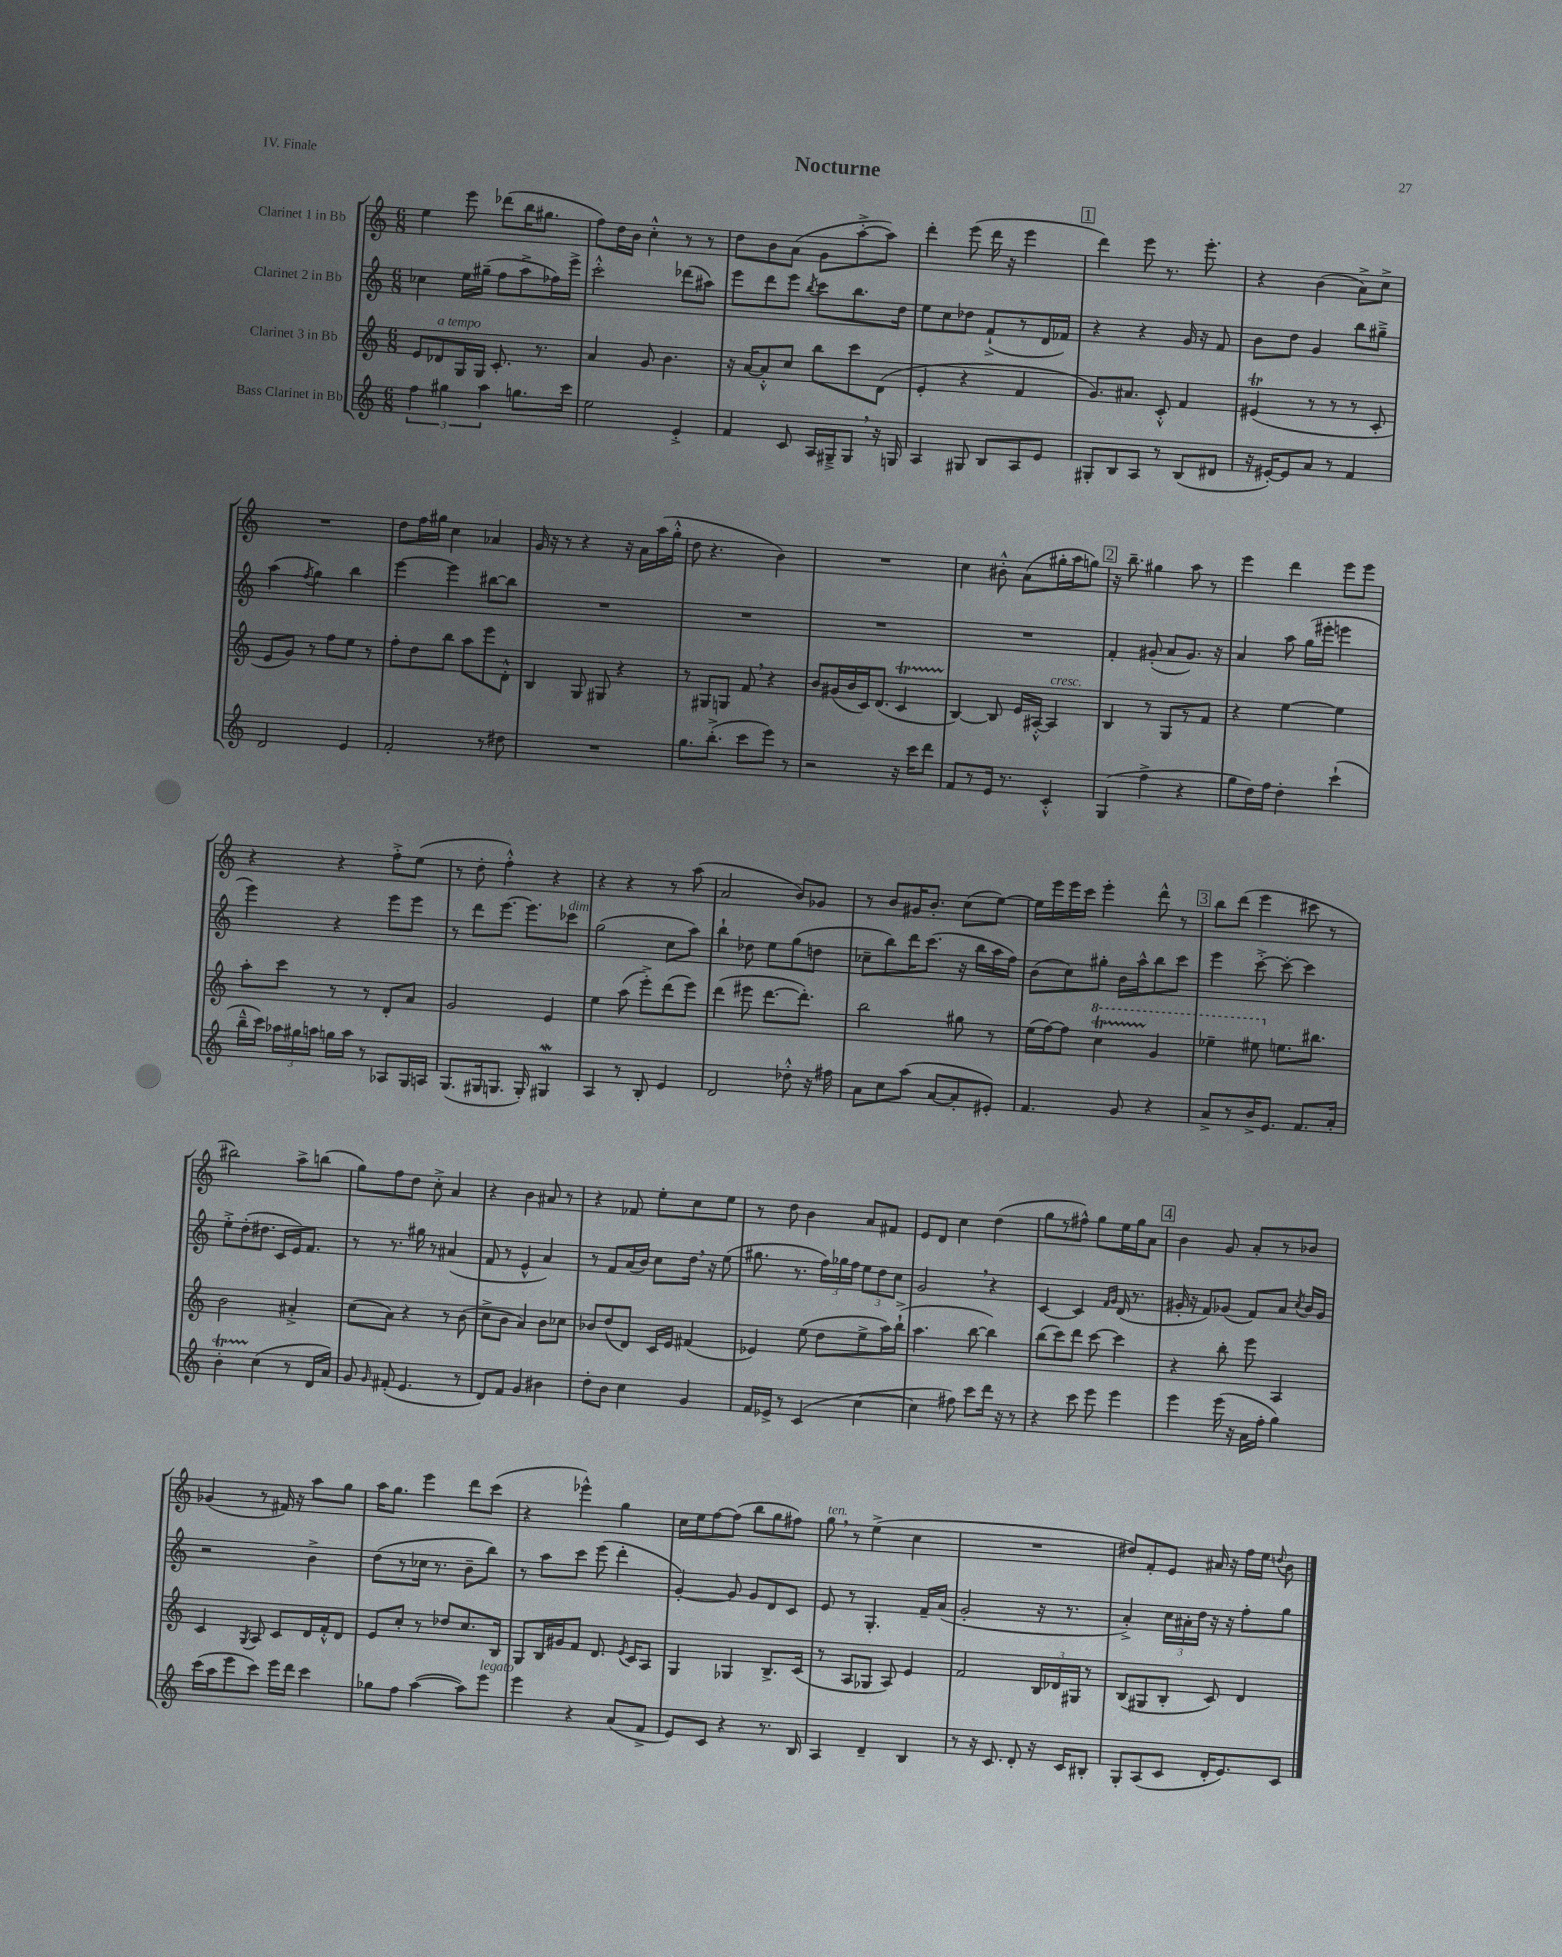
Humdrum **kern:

**kern	**kern	**kern	**kern
*staff4	*staff3	*staff2	*staff1
*clefG2	*clefG2	*clefG2	*clefG2
*k[]	*k[]	*k[]	*k[]
*M6/8	*M6/8	*M6/8	*M6/8
6ff\	8e/L	4cc-\	4ee\
.	8d-/	.	.
6gg#\	.	.	.
.	16G/L	16ee\LL	8eee\
.	16G/JJ	(16gg#~\JJ	.
6aa\	.	.	.
.	8.c'/	8ff\L	(8ddd-\L
8.gg\L	.	8aa^\	16bb\K
.	8.r	.	8.gg#\J
.	.	16ff-\L)	.
16ccc\Jk	.	16eee^\JJ	.
=	=	=	=
2ee\	4a/	2ccc'^^\	8ff\L)
.	.	.	16dd\L
.	.	.	16b\JJ
.	8g/	.	4cc'^^\
.	4.b\	.	.
4e'^/	.	(8ddd-\L	8r
.	.	8aa#\J)	8r
=	=	=	=
4f/	16r	8eee\L	8dd\L
.	[16a/LK	.	.
.	8a'^^/]	8ddd\	8b\
8c/	8cc/J	8eee\J	(8a\J
.	.	8qbb/	.
16A/LL	8bb\L	8ccc\L	8g\L
16G#~^/J	.	.	.
8G#/J	8ccc\	8.bb\	[8aa'^\
16r	(8d\J	.	8aa\]J)
16G/	.	16dd\Jk	.
=	=	=	=
4A/	4e'/	8ee\L	4ddd'\
.	.	8cc\	.
8G#/	4r	8dd-\J	(8eee\
8B/L	.	(8f`^/L	16ddd\
.	.	.	16r
8A/	4f/	8r	4eee\
8e/J	.	16d/L	.
.	.	16f-/JJ)	.
=	=	=	=
8G#'/L	8.g/L)	4r	4ddd\)
8B/	.	.	.
.	8.a#/J	.	.
8A/J	.	4r	8eee\
8r	8c'^^/	.	8.r
(8B/L	4f/	16g/	.
.	.	16r	8.eee'\
8d#/J	.	8f/	.
=	=	=	=
16r	(4e#/	8b\L	4r
[16e#'/LK)	.	.	.
8e#/]	.	8dd\J	.
8a/J	8r	4g/	(4b\
8r	8r	.	.
4f/	8r	8bb\L	8a^\L)
.	8c'/	8gg#~^\J	8cc^\J
=	=	=	=
2d/	8e/L	(4aa\	2.r
.	8g/J)	.	.
.	.	8qff/	.
.	8r	4gg\)	.
.	8ff\L	.	.
4e/	8ee\J	4bb\	.
.	8r	.	.
=	=	=	=
2f'/	8ff'\L	[4eee\	8dd\L
.	8dd\	.	16ff\L
.	.	.	16gg#\JJ
.	8bb\J	4eee\]	4cc\
.	8aa\L	.	.
8r	8eee\	[8bb#\L	4a-/
8dd#\	8d'^^\J	8bb#\]J	.
=	=	=	=
2.r	4B/	2.r	16g/
.	.	.	16r
.	.	.	8r
.	8G/	.	4r
.	8G#/	.	.
.	4r	.	16r
.	.	.	16a\LL
.	.	.	(16aa\
.	.	.	16gg'^^\JJ
=	=	=	=
8.gg\L	8r	2.r	8dd\
.	8G#/L	.	4.r
(8.bb'^\J	.	.	.
.	8G/J	.	.
8ccc\L	8f/	.	.
8eee\J)	4r	.	4b\)
8r	.	.	.
=	=	=	=
2r	8b/L	2.r	2.r
.	(16g#/L	.	.
.	16b/	.	.
.	16c/J)	.	.
.	(8.d/J	.	.
16r	4c/	.	.
16ccc\LK	.	.	.
8ddd\J	.	.	.
=	=	=	=
8f/L	[4B/)	2.r	4cc\
8r	.	.	.
16e/Jk	8B/]	.	8b#'^^\
8.r	.	.	.
.	16e/LL	.	(8a\L
.	[16A#'^^/JJ	.	.
4c'^^/	4A#/]	.	16gg#'\L
.	.	.	16aa\J
.	.	.	8gg\J)
=	=	=	=
(4G/	4B/	4f'/	16r
.	.	.	8.bb~\
4ff^\	8r	(8g#'/	4gg#\
.	8G/L	8a/L	.
4r	8r	8.g#/J)	8aa\
.	8f/J	.	8r
.	.	16r	.
=	=	=	=
8gg\L	4r	4a/	4eee\
16dd\L)	.	.	.
16ff\JJ	.	.	.
4dd'\	[4ee\	8aa\	4ddd\
.	.	(16gg\LL	.
.	.	16eee#'\JJ	.
(4ccc`\	4ee\]	4eee\	8eee\L
.	.	.	8eee\J
=	=	=	=
16bb~^^\LL	8aa'\L	4eee\)	4r
16ccc\JJ)	.	.	.
24aa-\LL	8ccc\J	.	.
24gg#\	.	.	.
24aa\JJ	.	.	.
16gg\LL	8r	4r	4r
16aa\JJ	.	.	.
8r	8r	.	.
8A-/L	8d'/L	8eee\L	8ff'^\L
16G/L	8a/J	8eee\J	(8ee\J
16A/JJ	.	.	.
=	=	=	=
(8.G/L	2g/	8r	8r
.	.	8ddd\L	8dd'\
16G#/k	.	.	.
8.G/J	.	[8.eee\J	4ff'^^\)
16G'/)	.	8.eee\]L	.
4G#/	4e/	.	4r
.	.	8ccc-\J	.
=	=	=	=
4A/	4ee\	(2gg\	4r
8r	(8aa\	.	4r
8B'/	8eee'^\L)	.	.
4e/	(8ddd\	8cc\L	8r
.	8eee\J)	8aa\J)	(8aa\
=	=	=	=
2d/	(4ddd\	4bb`\	2a/
.	8eee#\	8dd-\	.
.	[8.ddd\L	8ee\L	.
8dd-'^^\	.	(8gg\	8b/L)
.	8.ddd'\]J)	.	.
16r	.	8dd\J	8g-/J
16ff#\	.	.	.
=	=	=	=
8a\L	2bb\	8cc-~\L	8r
8cc\	.	8bb\)	8b/L
(8aa\J	.	16ddd\K	16g#/K
.	.	(8.ccc\J	8.b'/J
[8a/L	.	.	.
8a'/]	8gg#\	16r	(8cc\L
.	.	16bb\LL	.
8e#'/J)	8r	16aa\	[8ee\J)
.	.	16ff\JJ)	.
=	=	=	=
4.f/	(16ee\LL	(8b\L	16ee\]LL
.	[16ff\J)	.	16eee\
.	8ff\]J	8cc\)	16eee\
.	.	.	16ccc\JJ
.	4ccc\	8gg#'\J	4eee'\
8g/	.	16b\LL	.
.	.	16aa^^\J	.
4r	4gg/	8bb\	8ddd^^\
.	.	8ccc\J	8r
=	=	=	=
8a^/L	4eee-~\	4eee\	8bb\L
8r	.	.	(8ddd\J
16b^/K	8eee#\	[8ccc'^\	4eee\
8.e/J	.	.	.
.	8.ee\L	8ccc'\_	.
8.f/L	.	4ccc\]	8ccc#\
.	8.bb#\J	.	.
.	.	.	8r
16a'/Jk	.	.	.
=	=	=	=
4b'\	2b\	8ee'^\L	2bb#\)
.	.	(8dd'\	.
(4cc\	.	8.dd#\J	.
.	.	16c/LL	.
8r	4a#'^/	16e/J)	8aa^\L
.	.	8.f/J	.
16d/LL	.	.	(8bb\J
16a/JJ)	.	.	.
=	=	=	=
8g/	(8cc\L	8r	8gg\L)
16qqg/	.	.	.
(8f#'/	8a\J)	8.r	8ff\
4.e/	4r	.	8dd\J
.	.	16gg#\	.
.	.	8r	8cc'^\
.	8r	(4a#/	4a/
8r	(8b\	.	.
=	=	=	=
8d/L)	8cc^\L	8f/	4r
8f/J	8b\J	8r	.
4g/	4a/)	4e^^/	4b\
4b#\	8b\L	4a/)	8a#/
.	8cc-\J	.	8r
=	=	=	=
8dd'\L	8b-/L	8r	4r
8b\J	(8dd/	8f/L	.
4cc\	8d/J)	(16a/L	8f-/
.	.	16b/JJ)	.
.	16c/LL	8cc\L	8ee'\L
.	16e/JJ	.	.
4g/	(4f#/	16dd\Jk	8cc\
.	.	16r	.
.	.	(8ee\	8ee\J
=	=	=	=
16f/LL	4e-/)	8.gg#\	8r
16e-^/JJ	.	.	.
8r	.	.	8dd\
.	.	8.r	.
(4c/	(8ee\	.	4b\
.	8dd\L	24ff\LL)	.
.	.	24gg-\	.
.	.	24ff\JJ	.
[4cc\	8ee^\	12ee\L	8a/L
.	.	12dd\	.
.	16aa\L)	.	8f#/J
.	.	12cc\J	.
.	(16bb`^\JJ	.	.
=	=	=	=
4cc\]	4.aa\	2g/	8e/L
.	.	.	8d/J
8ff#\)	.	.	4cc\
8ccc\L	[8bb\	.	.
16ddd\Jk	4bb\])	4r	(4dd\
16r	.	.	.
8r	.	.	.
=	=	=	=
4r	(8bb\L	[4c/	8gg\L
.	8ccc\)	.	8r
8ccc\	8ddd\J	4c/]	8ff#^^\J)
8eee\	[8ccc\	.	8gg\L
.	.	16qqf/LL	.
.	.	16qqg/JJ	.
4eee\	4ccc\]	(16d/	16ee\L
.	.	8.r	16gg\J
.	.	.	8a\J
=	=	=	=
4eee\	4r	16g#'/	4b\
.	.	16r	.
.	.	8f/L)	.
(16eee\	8bb'\	(8g-/J	8g/
16r	.	.	.
16a\LL	8eee\	8f/L)	8a'/L
16ff'\JJ	.	.	.
4gg\)	4A/	8a/J	8r
.	.	8qcc/	.
.	.	16b/LL	8b-/J
.	.	16g-/JJ	.
=	=	=	=
(16ccc\LL	4c/	2r	(4g-/
16aa\J	.	.	.
8eee\	.	.	.
.	8qG/	.	.
8ccc\J)	8A/	.	8r
16eee\LL	8c/L	.	16f#/)
16ddd\JJ	.	.	16r
4ccc\	16d/L	4b^\	8aa\L
.	16f'^^/J	.	.
.	8d/J	.	8gg\J
=	=	=	=
8gg-\L	8e/L	(8dd\L	16aa\LK
.	.	.	8.gg\J
8ff\J	8cc'/J	8r	.
([4aa\	8r	16cc-\Jk	4eee\
.	.	8.r	.
.	8dd-/L	.	.
8aa\]L)	8.cc/	8b~\L	8ddd\L
8eee\J	.	8bb\J)	(8ccc\J
.	16B/Jk	.	.
=	=	=	=
4eee\	8G/L	8r	4r
.	16B/L	8aa\L	.
.	16g#/J	.	.
4r	8f/J	8ccc\J	4eee-^^\)
.	8.d/	(8eee\	.
(8a/L	.	4ddd'\	4gg\
.	8qe/	.	.
.	16c/LK	.	.
8f^/J	8A/J	.	.
=	=	=	=
8e/L)	4G/	[4g'/)	16cc\LL
.	.	.	16ee\J
8c/J	.	.	[8ff\
4r	4G-/	8g/]	(8ff\]J
.	.	8g/L	8bb\L
8.r	8.B^/L	8d/	8gg\
.	.	8c/J	8ff#\J)
16B/	(16c/Jk	.	.
=	=	=	=
4A/	8r	8e/	8gg\
.	8A/L	8r	8r
4d~/	8G-/J	4.G'/	(4ee^\
.	8A/)	.	.
4B/	4e/	.	4cc\
.	.	16f~/LL	.
.	.	(16a/JJ	.
=	=	=	=
8r	2f/	2g'/	2.r
16r	.	.	.
8.c/	.	.	.
8d'/	.	.	.
16r	24B/LL	16r	.
.	24d-/	.	.
16c/LK	.	8.r	.
.	24G#/JJ	.	.
8B#'/J	8r	.	.
=	=	=	=
8G'/L	(8B/L	4a'^/)	8dd#/L)
(8A/	8G#/	.	8f'/
8c/J	8B'/J	24cc\LL	8e/J
.	.	24a#'\	.
.	.	24dd\JJ	.
16d'/LK	8c/)	16r	16a#/
8.e/)	.	16r	16r
.	4d/	8ff'\L	16ff\LL
.	.	.	16ee\JJ
.	.	.	8qqdd/
8c/J	.	8gg\J	8b\
==	==	==	==
*-	*-	*-	*-
